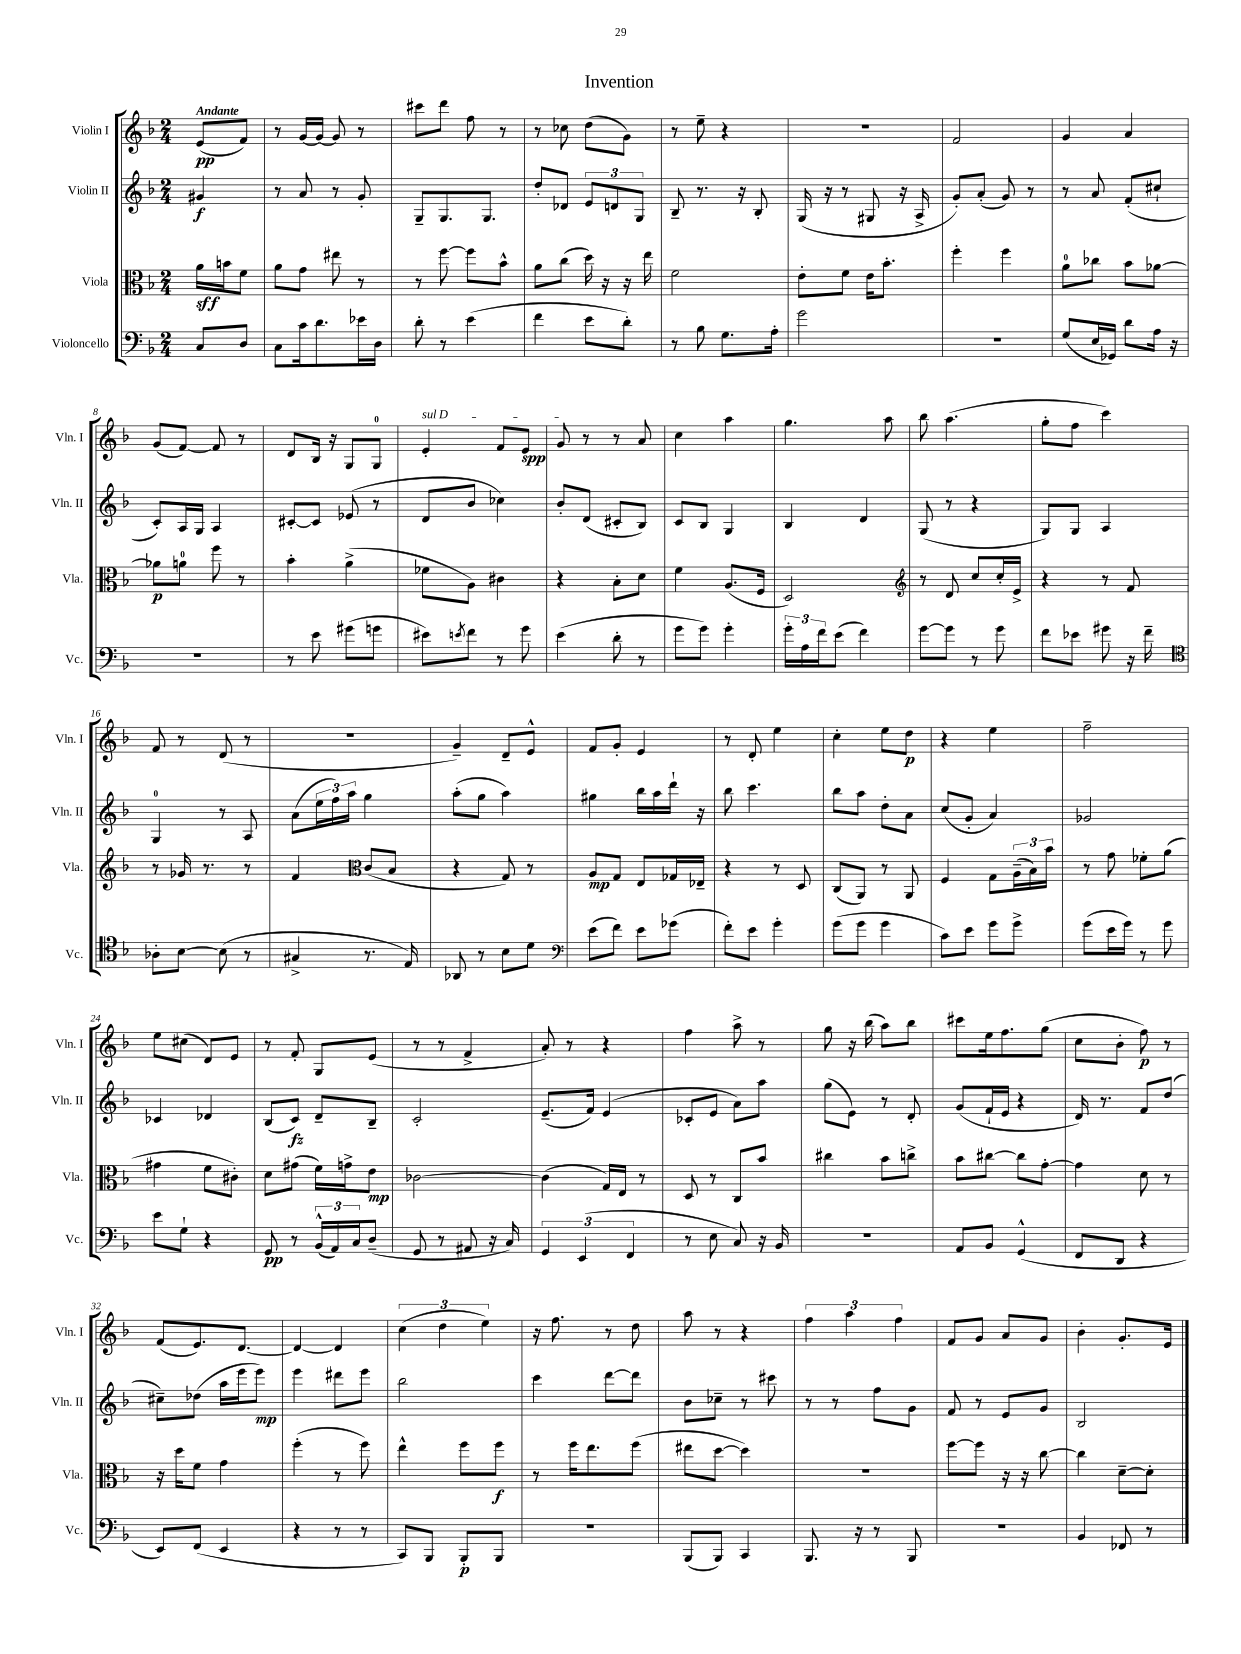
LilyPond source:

\header { title = "Invention" }
<<
\new StaffGroup <<
\new Staff = "s0" \with { instrumentName = "Violin I" shortInstrumentName = "Vln. I" } {
    \clef treble \key f \major \numericTimeSignature \time 2/4 \partial 4 \tempo "Andante"
    e'8\pp( f'8) |
    r8 g'16~ g'16~ g'8 r8 |
    cis'''8 d'''8 f''8 r8 |
    r8 ces''8 d''8( g'8) |
    r8 e''8-- r4 |
    r2 |
    f'2 |
    g'4 a'4 |
    g'8( f'8~) f'8 r8 |
    d'8 bes16 r16 g8 g8-0 |
    \once \override TextSpanner.bound-details.left.text = \markup { \italic "sul D" } e'4-.\startTextSpan f'8 e'8\spp |
    g'8\stopTextSpan r8 r8 a'8 |
    c''4 a''4 |
    g''4. a''8 |
    bes''8 a''4.( |
    g''8-. f''8 c'''4) |
    f'8 r8 d'8( r8 |
    R2 |
    g'4--) d'8-- e'8-^ |
    f'8 g'8-. e'4 |
    r8 d'8-. e''4 |
    c''4-. e''8 d''8\p |
    r4 e''4 |
    f''2-- |
    e''8 cis''8( d'8) e'8 |
    r8 f'8-. g8 e'8( |
    r8 r8 f'4-> |
    a'8-.) r8 r4 |
    f''4 a''8-> r8 |
    g''8 r16 bes''16( a''8) bes''8 |
    cis'''8 e''16 f''8. g''8( |
    c''8 bes'8-. f''8\p) r8 |
    f'8( e'8.) d'8.~ |
    d'4~ d'4 |
    \tuplet 3/2 { c''4( d''4 e''4) } |
    r16 f''8. r8 d''8 |
    a''8 r8 r4 |
    \tuplet 3/2 { f''4 a''4 f''4 } |
    f'8 g'8 a'8 g'8 |
    bes'4-. g'8.-. e'16 \bar "|." |
}
\new Staff = "s1" \with { instrumentName = "Violin II" shortInstrumentName = "Vln. II" } {
    \clef treble \key f \major \numericTimeSignature \time 2/4 \partial 4
    gis'4\f |
    r8 a'8 r8 g'8-. |
    g8-- g8. g8. |
    d''8-. des'8 \tuplet 3/2 { e'8 d'8 g8 } |
    bes8-- r8. r16 bes8-. |
    g16( r16 r8 gis8 r16 a16-> |
    g'8-.) a'8-.( g'8) r8 |
    r8 a'8 f'8-.( cis''8-! |
    c'8-.) a16 g16 a4 |
    cis'8~-. cis'8 ees'8( r8 |
    d'8 bes'8 ces''4) |
    bes'8-. d'8( cis'8-. bes8) |
    c'8 bes8 g4 |
    bes4 d'4 |
    g8( r8 r4 |
    g8) g8 a4 |
    g4-0 r8 a8 |
    a'8( \tuplet 3/2 { e''16 f''16) a''16 } g''4 |
    a''8-.( g''8 a''4) |
    gis''4 bes''16 a''16 d'''16-! r16 |
    bes''8 c'''4. |
    bes''8 a''8 d''8-. a'8 |
    c''8( g'8-. a'4) |
    ges'2 |
    ces'4 des'4 |
    bes8( c'8\fz) d'8-- bes8-- |
    c'2-. |
    e'8.--( f'16) e'4( |
    ces'8-. e'8 a'8) a''8 |
    g''8( e'8) r8 d'8-. |
    g'8( f'16-! e'16 r4 |
    d'16) r8. f'8 d''8( |
    cis''8--) des''8( a''16 e'''16 e'''8\mp) |
    e'''4 dis'''8 e'''8 |
    bes''2 |
    c'''4 d'''8~ d'''8 |
    bes'8 ces''8-- r8 cis'''8 |
    r8 r8 f''8 g'8 |
    f'8 r8 e'8 g'8 |
    bes2 \bar "|." |
}
\new Staff = "s2" \with { instrumentName = "Viola" shortInstrumentName = "Vla." } {
    \clef alto \key f \major \numericTimeSignature \time 2/4 \partial 4
    a'16\sff b'16 f'8 |
    a'8 g'8 eis''8 r8 |
    r8 f''8~ f''8 bes'8-^ |
    a'8 c''8( d''16) r16 r16 e''16 |
    f'2 |
    e'8-. f'8 e'16 bes'8.-. |
    f''4-. f''4 |
    a'8-0 ces''8 bes'8 aes'8~ |
    aes'8\p a'8-0 f''8 r8 |
    bes'4-. a'4->( |
    fes'8 a8) cis'4 |
    r4 bes8-. d'8 |
    f'4 a8.( f16 |
    d2) |
    \clef treble r8 d'8 c''8 c''16-. e'16-> |
    r4 r8 f'8 |
    r8 ges'16 r8. r8 |
    f'4 \clef alto c'8( bes8 |
    r4 g8) r8 |
    a8\mp g8 e8 ges16 ees16-- |
    r4 r8 d8 |
    c8( a,8) r8 a,8 |
    f4 g8 \tuplet 3/2 { a16--( bes16) bes'16 } |
    r8 g'8 fes'8-. a'8( |
    gis'4 f'8 cis'8-.) |
    d'8 gis'8( f'16) g'16-> e'8\mp |
    ces'2~ |
    ces'4( g16) e16 r8 |
    d8 r8 c8 bes'8 |
    cis''4 bes'8 c''8-> |
    bes'8 cis''8~ cis''8 g'8~-. |
    g'4 d'8 r8 |
    r16 d''16 f'8 g'4 |
    f''4-.( r8 f''8) |
    e''4-^ f''8 f''8\f |
    r8 f''16 e''8. f''8( |
    eis''8 d''8~ d''4) |
    r2 |
    f''8~ f''8 r16 r16 c''8~ |
    c''4 d'8~-- d'8-. \bar "|." |
}
\new Staff = "s3" \with { instrumentName = "Violoncello" shortInstrumentName = "Vc." } {
    \clef bass \key f \major \numericTimeSignature \time 2/4 \partial 4
    c8 d8 |
    c8 c'16 d'8. ees'16 d16 |
    d'8-. r8 e'4( |
    f'4 e'8 d'8-.) |
    r8 bes8 g8. a16-. |
    g'2 |
    R2 |
    g8( e16 ges,16) d'8 a16 r16 |
    R2 |
    r8 e'8 gis'8( g'8 |
    eis'8) \acciaccatura { e'8 } f'8 r8 g'8 |
    e'4( d'8-. r8 |
    g'8 g'8) g'4-. |
    \tuplet 3/2 { g'16-. a16 f'16 } e'8( f'4) |
    g'8~ g'8 r8 g'8 |
    f'8 ees'8 gis'8 r16 f'16-- |
    \clef tenor aes8-. bes8~ bes8( r8 |
    gis4-> r8. e16) |
    aes,8 r8 bes8 d'8 |
    \clef bass e'8( f'8) e'8 ges'8( |
    f'8-.) e'8 g'4-. |
    g'8( g'8 g'4 |
    c'8) e'8 g'8 g'8-> |
    g'8( e'16 g'16) r8 g'8 |
    e'8 g8-! r4 |
    g,8\pp r8 \tuplet 3/2 { bes,16-^( a,16) c16 } d8--( |
    g,8 r8 ais,8 r16 c16) |
    \tuplet 3/2 { g,4 e,4( f,4 } |
    r8 e8 c8) r16 bes,16 |
    R2 |
    a,8 bes,8 g,4-^( |
    f,8 d,8 r4 |
    e,8) f,8( e,4 |
    r4 r8 r8 |
    c,8) bes,,8 bes,,8-.\p bes,,8 |
    R2 |
    bes,,8( bes,,8) c,4 |
    bes,,8. r16 r8 bes,,8 |
    R2 |
    bes,4 fes,8 r8 \bar "|." |
}
>>
>>
